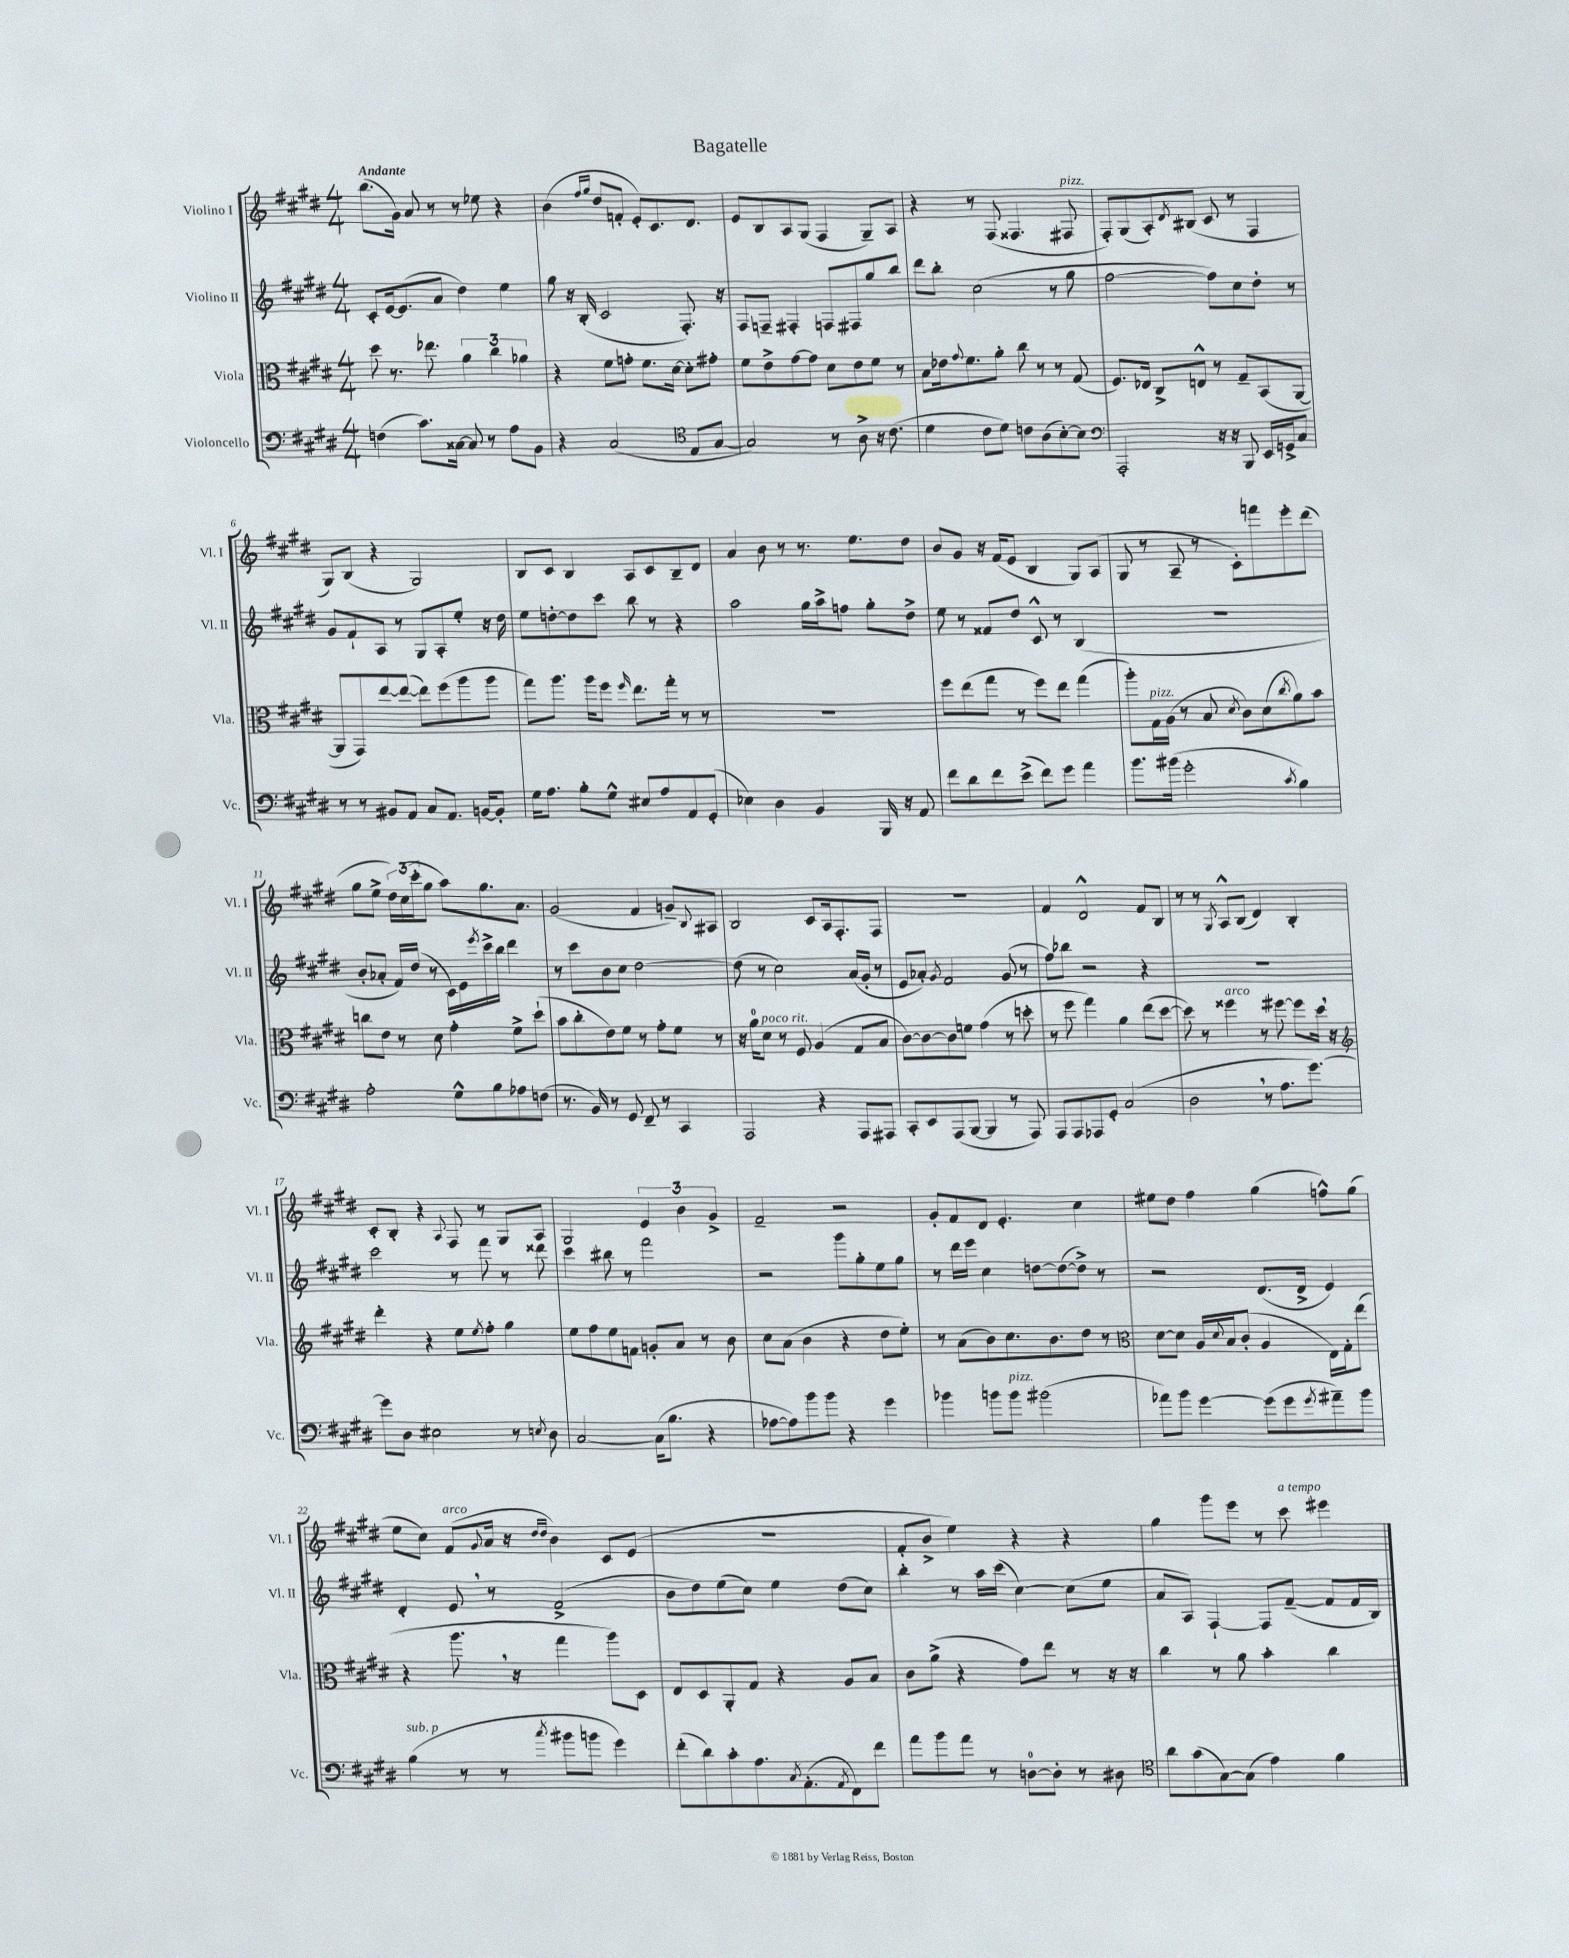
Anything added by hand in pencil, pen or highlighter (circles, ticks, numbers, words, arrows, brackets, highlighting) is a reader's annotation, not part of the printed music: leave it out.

**kern	**kern	**kern	**kern
*staff4	*staff3	*staff2	*staff1
*clefF4	*clefC3	*clefG2	*clefG2
*k[f#c#g#d#]	*k[f#c#g#d#]	*k[f#c#g#d#]	*k[f#c#g#d#]
*M4/4	*M4/4	*M4/4	*M4/4
(4F	8dd#	8c#'	(8.bb
.	8.r	[16e	.
.	.	(8.e]	16g#)
8.c#)	.	.	8a
.	8.ee-	.	.
.	.	8a	8r
[16C##	.	.	.
8C##]	6a	4dd#)	8r
8r	.	.	8ee-
.	6cc#	.	.
8A	.	4ee	4r
.	6a-	.	.
8BB	.	.	.
=	=	=	=
4r	4r	8gg#	(4b
.	.	16r	.
.	.	(16B'	.
.	.	.	16qqff#
.	.	.	16qqgg#
(2C#	8f#	2c#	8dd#
.	8g'	.	8f'
.	8.f#	.	8e')
.	.	.	8.c#
.	[16d#	.	.
*clefC4	*	*	*
8E	8d#']	8.F#')	.
.	.	.	8.d#
[8G#	8g#'	.	.
.	.	16r	.
=	=	=	=
2G#])	8f#	8F#	8e
.	8e^	8F~	8B
.	[8g#	4F#'	8A
.	8g#]	.	(8G#
8r	8d#	8F	4F#
8A^	8e	8F#	.
16r	8f#	8gg#	8G#~)
(8.c#	.	.	.
.	8r	8bb	8A
=	=	=	=
4d#	8B	8ddd#	4r
.	16e-	8bb'	.
.	8qqg#	.	.
.	8.f#	.	.
8c#	.	(2cc#	8r
8d#)	8a'	.	(8F#
8c	8cc#	.	4.F##
(8A	8r	.	.
[8B')	8r	8r	.
8B]	(8G#	8gg#	8F#
=	=	=	=
*clefF4	*	*	*
2AAA'	8.F#)	[2ff#	8F#')
.	.	.	(8G#
.	16E-	.	.
.	8C#^	.	8A')
.	.	.	8qd#
.	8E^^	.	(8B#
16r	8r	8ff#])	8c#
16r	.	.	.
8BBB	8G#~	8cc#	8r
16EE	(8BB	8dd#'	4F#
16GG^	.	.	.
8C#	[8AA	8r	.
=	=	=	=
8r	8AA]	8g#	8G#)
8r	8GG#)	8f#`	(8B
8BB#	[8ee	8A	4r
8AA	(8ee_	8r	.
8C#	8ee])	8G#	2G#)
8.AA	(8ff#	8A'	.
.	8aa	8ee'	.
[16BB	.	.	.
8BB']	8aa	16r	.
.	.	16dd#	.
=	=	=	=
16G#	8gg#)	8ee	8B
8.A	.	.	.
.	8.aa	[8dd'	8c#
8B'	.	8dd]	4B
.	16aa	.	.
8G#^^	8ff#	8ccc#	.
.	16qqff#	.	.
8E#	8.ee	8bb	8A
8A	.	8r	8c#
.	16gg#'	.	.
8AA	8r	4r	8B~
(8GG#'	8r	.	8d#
=	=	=	=
4E-)	1r	2aa	4a
4D#	.	.	8b
.	.	.	8r
4BB	.	16gg#	8.r
.	.	16aa^	.
.	.	8ff	.
.	.	.	8.ee
16BBB	.	8gg#'	.
16r	.	.	.
8AA	.	8dd#^	8dd#
=	=	=	=
8f#	8ff#	8ee	8b
8d#	(8ee	8r	8g#
8f#	8gg#	8f##	16r
.	.	.	(16f#
(8e^	8r	8dd#	8e
8f#)	8ff#)	8c#^^	4B
8g#	8ee	8r	.
4a	(4gg#	(4B	8G#)
.	.	.	(8A
=	=	=	=
8.b	8aa')	1r	8G#
.	16G#	.	8r
(16b#	(16A	.	.
2g#'	8r	.	8A~
.	8B	.	8r
.	8qd#	.	.
.	8c#)	.	8c#')
.	(8d#	.	8fff
8qc#	8qcc#	.	.
4B)	8a)	.	8eee'
.	8b	.	(8ddd#
=	=	=	=
2A'	8cc	8b'	8gg#
.	8e	8a-'	8ee^
.	8r	16f#)	24dd#)
.	.	.	(24cc#
.	.	(16dd#	.
.	.	.	24ccc#'
.	8d#	8r	8gg#
8G#^^	4g#'	16c#)	8aa)
.	.	16e	.
.	.	8qeee	.
8B	.	16ccc#^	8.gg#
.	.	16bb	.
8A-	8f#^	4ddd#	.
.	.	.	8.a
(8F	(8dd#`	.	.
=	=	=	=
8.r	8b	8r	(2g#
.	8cc#'	8ccc#	.
16BB)	.	.	.
8r	8e)	8b	.
8GG#	8f#	8cc#	.
8FF#~	8r	[2dd#	4f#
8r	8g#'	.	.
4CC#	8f#	.	8g~)
.	.	.	8qqB
.	8r	.	8A#
=	=	=	=
2AAA	16r	(8dd#]	2B
.	16a	.	.
.	8d#	8r	.
.	8r	2cc#)	.
.	8F#	.	.
4r	(4A	.	8c#
.	.	.	16A
.	.	.	8.F#'
8AAA	8G#	(16a	.
.	.	16g#'	.
8AAA#	8B	8r	8F#
=	=	=	=
8CC#'	[8c#)	8e	1r
8EE	8c#_	8a-')	.
.	.	8qg#	.
(8AAA	8c#]	2f#	.
[8BBB	8f	.	.
4BBB]	(4g#	.	.
8r	8r	(8g#	.
8AAA)	8dd'	8r	.
=	=	=	=
8AAA	8r	8ff#)	4f#
8AAA	8ff#	8bb-	.
8AAA-	4gg#)	2r	2d#^^
8GG#'	.	.	.
(2C#	4a	.	.
.	(8ee	4r	8f#
.	[8dd#	.	8B
=	=	=	=
2D#	8dd#])	1r	8r
.	8r	.	8r
.	.	.	8qG#
.	4ff##	.	8A^^
.	.	.	(8B
8r	8r	.	4d#)
8.A	[8ff#	.	.
.	8ff#]	.	4B'
[8.g#)	.	.	.
.	16dd#	.	.
.	16r	.	.
=	=	=	=
*	*clefG2	*	*
8g#]	4ddd#'	2ccc#	8c#'
8D#	.	.	8B'
2E#	4r	.	4r
.	.	.	8qqA
.	8ee	8r	8F#
.	8qee	.	.
.	8ff#'	8fff#	8r
8r	4gg#	8r	8G#
8qE	.	.	.
8D#	.	8ddd##	8A
=	=	=	=
[2C#	8ee	4ccc#	2G#
.	8ff#	.	.
.	8ee	8bb#	.
.	8f	8r	.
(16C#]	8g'	2fff#	6e
8.B	.	.	.
.	8a	.	.
.	.	.	6b
4r	8r	.	.
.	.	.	6g#^
.	8b	.	.
=	=	=	=
[8A-	8cc#	2r	2f#~
8A-])	(8a	.	.
8b	4b	.	.
8b	.	.	.
4r	4r	8ggg#	2r
.	.	8gg#'	.
4g#	8dd#	8ee	.
.	8ee')	8gg#	.
=	=	=	=
4b-	8r	8r	8g#'
.	(8a	16ddd#	8f#
.	.	16eee	.
8b	8b)	4cc#	8d#
8b	8.cc#	.	4.e'
(2b#	.	[8dd	.
.	8.b	.	.
.	.	(8dd_	.
.	8dd#	8dd^])	4cc#
.	8r	8r	.
=	=	=	=
*	*clefC3	*	*
8a-)	[8d#	2r	8ee#
8b	8d#]	.	8dd#
[4g#	16A	.	4ff#
.	8qqd#	.	.
.	16B	.	.
.	(8c#'	.	.
(8g#]	4A	(8.d#	(4gg#
8g#	.	.	.
.	.	16d#^	.
8qg#	.	.	.
8a#~)	16E)	4e)	8ff^^)
.	16G#'	.	.
8b	(8ee	.	(8gg#
=	=	=	=
(4B	4r	4d#'	8ee
.	.	.	8cc#)
8r	8.aa	8e	(8f#
.	.	.	8qqg#
8r	.	8r	16a
.	16r	.	16r
.	.	.	16qqdd#
8qcc#	.	.	16qqdd#
8b#	4gg#	(2f#^	4b)
8b	.	.	.
4g#)	8aa)	.	8c#
.	8D#	.	(8e
=	=	=	=
(8f#'	8E	8b	1r
8d#)	8D#	8dd#)	.
8c#'	8AA'	(8ee	.
8.A	8G#	8cc#)	.
.	4r	4ee	.
8qC#	.	.	.
(8.AA'	.	.	.
8qAA	.	.	.
8FF#)	8A	(8dd#	.
8f#	8B	8cc#)	.
=	=	=	=
8a	8c#	4bb'	8f#'
8b	(8a^	.	8b^
8a	4r	8r	4ee)
8r	.	16aa	.
.	.	(16ccc#	.
[8D	8g#)	[4cc#)	4r
8D']	8ee	.	.
8r	8r	(8cc#]	4r
8D#	16r	8ee	.
.	16r	.	.
=	=	=	=
*clefC4	*	*	*
8a	4cc#	8a	4gg#
(8g#	.	8A)	.
[8G#)	8r	[4F#`	8ggg#
(8G#]	8a	.	8eee
4e)	4b'	8F#]	8r
.	.	([8f#~	8ccc#
4f#	4cc#	8f#]	4eee#
.	.	16f#	.
.	.	16B)	.
==	==	==	==
*-	*-	*-	*-
